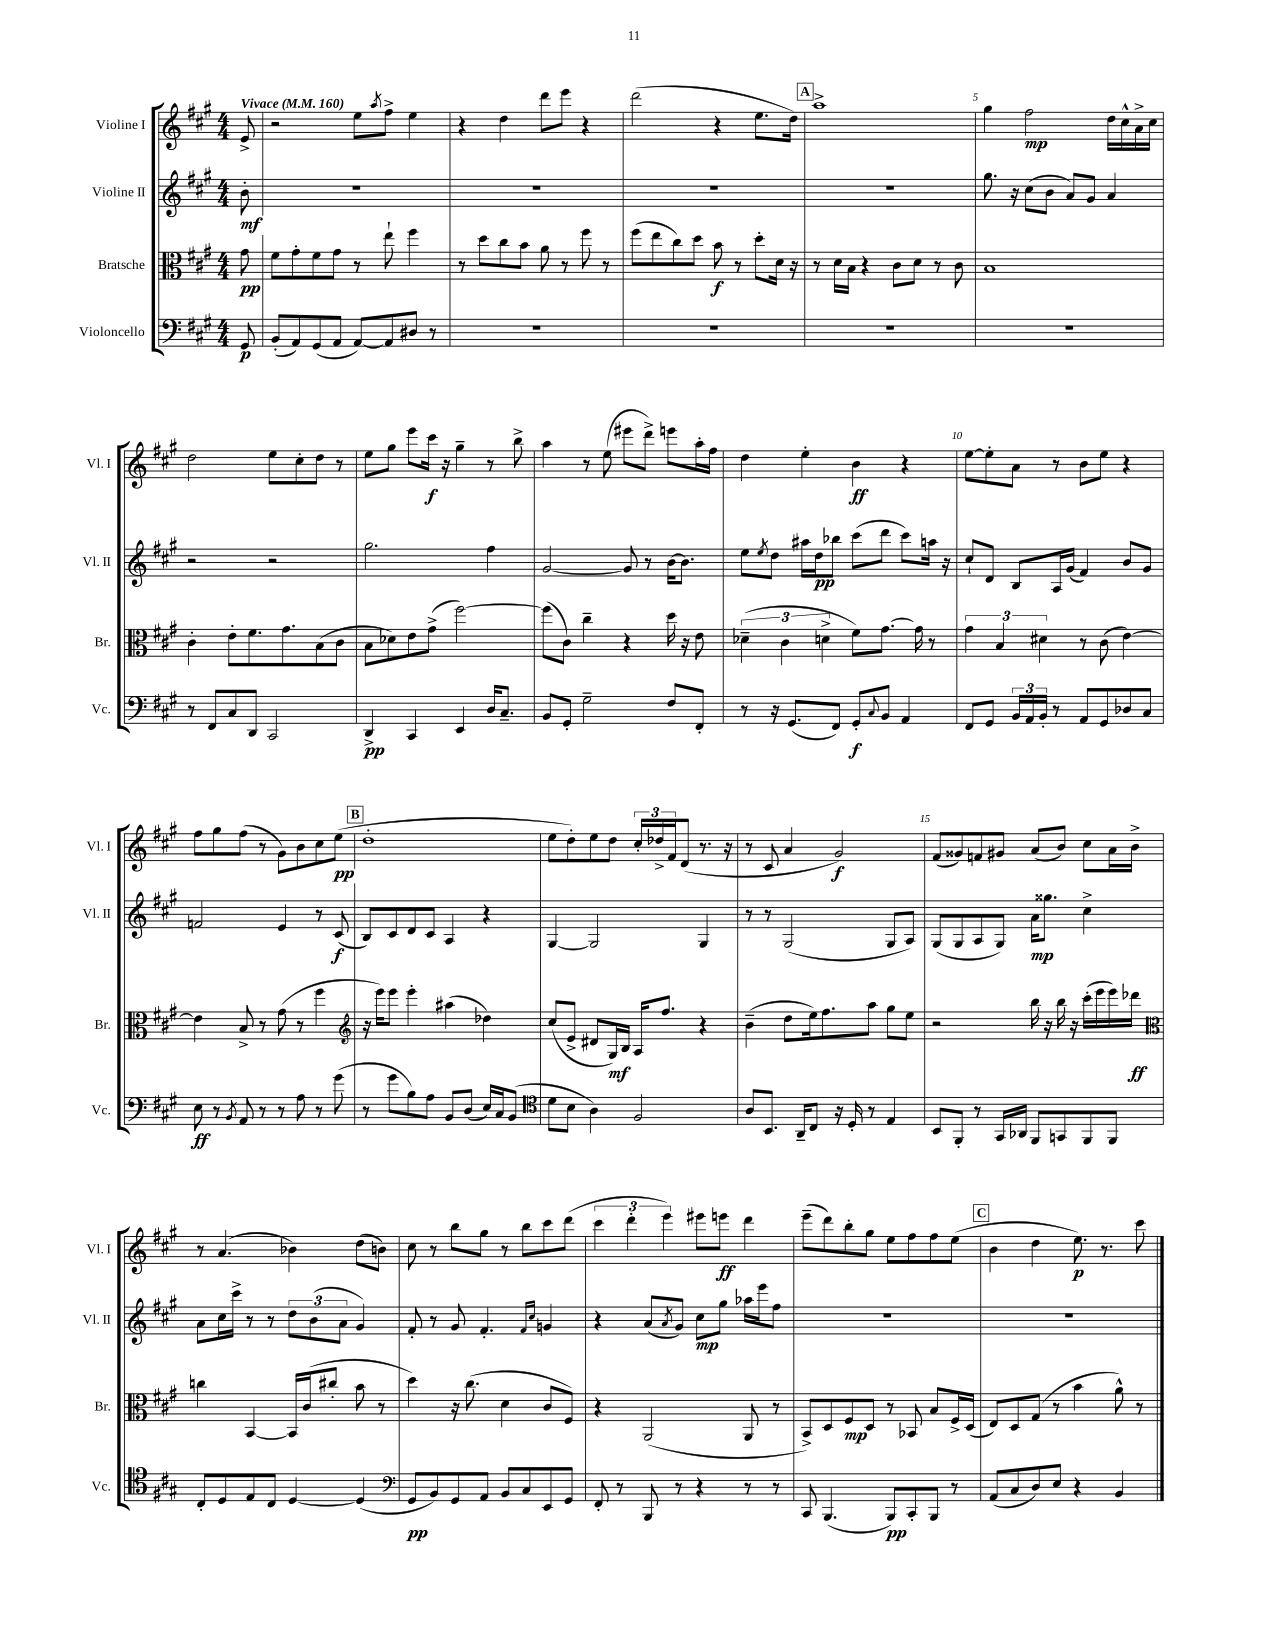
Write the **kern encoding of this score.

**kern	**kern	**kern	**kern
*staff4	*staff3	*staff2	*staff1
*clefF4	*clefC3	*clefG2	*clefG2
*k[f#c#g#]	*k[f#c#g#]	*k[f#c#g#]	*k[f#c#g#]
*M4/4	*M4/4	*M4/4	*M4/4
*MM160	*MM160	*MM160	*MM160
8GG#	8g#	8b'	8e^
=	=	=	=
(8BB'	8f#	1r	2r
8AA)	8g#'	.	.
(8GG#	8f#	.	.
8AA	8g#	.	.
[8AA)	8r	.	8ee
.	.	.	8qaa
8AA]	8ee`	.	8ff#^
8D#	4ff#	.	4ee
8r	.	.	.
=	=	=	=
1r	8r	1r	4r
.	8dd	.	.
.	8cc#	.	4dd
.	8b	.	.
.	8a	.	8ddd
.	8r	.	8eee
.	8ff#	.	4r
.	8r	.	.
=	=	=	=
1r	(8ff#	1r	(2ddd
.	8ee	.	.
.	8cc#)	.	.
.	8dd	.	.
.	8b	.	4r
.	8r	.	.
.	8dd'	.	8.ee
.	16d	.	.
.	16r	.	16dd)
=	=	=	=
1r	8r	1r	1aa^
.	16d	.	.
.	16B	.	.
.	4r	.	.
.	8c#	.	.
.	8d	.	.
.	8r	.	.
.	8c#	.	.
=	=	=	=
1r	1B	8.gg#	4gg#
.	.	16r	.
.	.	(8cc#	2ff#
.	.	8b	.
.	.	8a)	.
.	.	8g#	.
.	.	4a	16dd
.	.	.	16cc#^^
.	.	.	16a^
.	.	.	16cc#
=	=	=	=
8r	4c#'	2r	2dd
8FF#	.	.	.
8C#	8e'	.	.
8DD	8.f#	.	.
2CC#	.	2r	8ee
.	8.g#	.	.
.	.	.	8cc#'
.	(8B	.	8dd
.	8c#	.	8r
=	=	=	=
4DD^	8B	2.gg#	8ee
.	8d-)	.	8gg#
4CC#	8e	.	8eee
.	(8g#^	.	16ccc#
.	.	.	16r
4EE	[2ff#)	.	4gg#~
16D	.	4ff#	8r
8.C#~	.	.	.
.	.	.	8bb^
=	=	=	=
8BB	(8ff#]	[2g#	4aa
8GG#'	8c#)	.	.
2G#~	4cc#~	.	8r
.	.	.	(8ee
.	4r	8g#]	8eee#
.	.	8r	8ddd^)
8F#	16dd	[16b	8eee
.	16r	8.b]	.
8FF#'	8e	.	16aa'
.	.	.	16ff#
=	=	=	=
8r	(6d-~	8ee	4dd
.	.	8qee	.
16r	.	8dd	.
.	6c#	.	.
(8.GG#	.	.	.
.	.	16aa#	4ee'
.	.	16dd	.
.	6d^	.	.
8FF#)	.	8bb-	.
8GG#'	8f#)	(8ccc#	4b
8qqC#	.	.	.
8BB	[8.g#	8ddd	.
4AA	.	8ccc#)	4r
.	16g#]	.	.
.	8r	16aa	.
.	.	16r	.
=	=	=	=
8FF#	6g#	8cc#`	[8ee
8GG#	.	8d	8ee']
.	6B	.	.
24BB	.	8B	8a
24AA	.	.	.
24BB'	6d#	.	.
8r	.	16A	8r
.	.	(16g#	.
8AA	8r	4f#)	8b
8GG#	(8c#	.	8ee
8D-	[4e)	8b	4r
8C#	.	8g#	.
=	=	=	=
8E	4e]	2f	8ff#
8r	.	.	8gg#
8qBB	.	.	.
8AA	8B^	.	(8ff#
8r	8r	.	8r
8r	(8g#	4e	8g#)
8A	8r	.	8b
8r	4ff#	8r	8cc#
(8g#	.	(8c#	(8ee
=	=	=	=
*	*clefG2	*	*
8r	16r	8B)	1dd'
.	16eee)	.	.
8g#	8eee	8c#	.
8B)	4eee'	8d	.
8A	.	8c#	.
8BB	(4aa#	4A	.
(8D	.	.	.
16E)	4dd-)	4r	.
16C#	.	.	.
(8BB	.	.	.
=	=	=	=
*clefC4	*	*	*
8d	(8cc#	[4G#	8ee
8B	8e^	.	8dd')
4A)	8d#	2G#]	8ee
.	16G#)	.	8dd
.	16B	.	.
2F#	16A	.	24cc#'
.	.	.	24dd-^
.	8.ff#	.	.
.	.	.	24f#
.	.	.	(8d
.	4r	4G#	8.r
.	.	.	16r
=	=	=	=
8A	(4b~	8r	8r
8.BB	.	8r	8c#
.	8dd	(2G#	4a
16AA~	.	.	.
8C#	16ee)	.	.
.	8.ff#	.	.
16r	.	.	2g#)
16D'	.	.	.
8r	8aa	.	.
4E	8gg#	8G#	.
.	8ee	8A)	.
=	=	=	=
8BB	2r	(8G#	(8f#
8FF#'	.	8G#	8g##)
8r	.	8A	8f
16GG#	.	8G#)	8g#
16AA-	.	.	.
8FF#	16bb	16a	(8a
.	16r	8.gg##	.
8GG	16bb	.	8b)
.	16r	.	.
8FF#	(16ccc#'	4cc#^	8cc#
.	16eee	.	.
8FF#	16eee)	.	16a
.	16ddd-	.	16b^
=	=	=	=
*	*clefC3	*	*
8C#'	4cc	8a	8r
8D	.	16cc#	(4.a
.	.	16ccc#^	.
8E	[4BB	8r	.
8C#	.	8r	.
[4D	16BB]	12dd	4b-)
.	(16c#	.	.
.	.	(12b	.
.	8cc#'	.	.
.	.	12a	.
(4D]	8b	4g#)	(8dd
.	8r	.	8b)
=	=	=	=
*clefF4	*	*	*
8GG#	4dd)	8f#'	8cc#
8BB)	.	8r	8r
8GG#	16r	8g#	8bb
.	(8.cc#	.	.
8AA	.	4.f#'	8gg#
8BB	4d	.	8r
8C#	.	.	8bb
.	.	16qqf#	.
.	.	16qqcc#	.
8EE	8c#	4g	8ccc#
8GG#	8F#)	.	(8ddd
=	=	=	=
8FF#'	4r	4r	6ccc#
8r	.	.	.
.	.	.	6ddd'
8BBB	(2AA	(8a	.
.	.	.	6eee)
.	.	8qa	.
8r	.	8g#)	.
4r	.	8cc#	8eee#
.	.	8gg#	8eee
8r	8AA	16aa-	4ddd
.	.	16eee	.
8r	8r	8ff#	.
=	=	=	=
8CC#	8BB^)	1r	(8eee~
(4.BBB	8D	.	8ddd)
.	8F#	.	8bb'
.	8D	.	8gg#
8BBB)	8r	.	8ee
8CC#'	8BB-	.	8ff#
8BBB	8B	.	8ff#
8r	16F#^	.	(8ee
.	(16D	.	.
=	=	=	=
(8AA	8E)	1r	4b
8C#	8D	.	.
8D)	(8G#	.	4dd
8E	8r	.	.
4r	4b	.	8.ee)
.	.	.	8.r
4BB	8a^^)	.	.
.	8r	.	8ccc#
==	==	==	==
*-	*-	*-	*-
